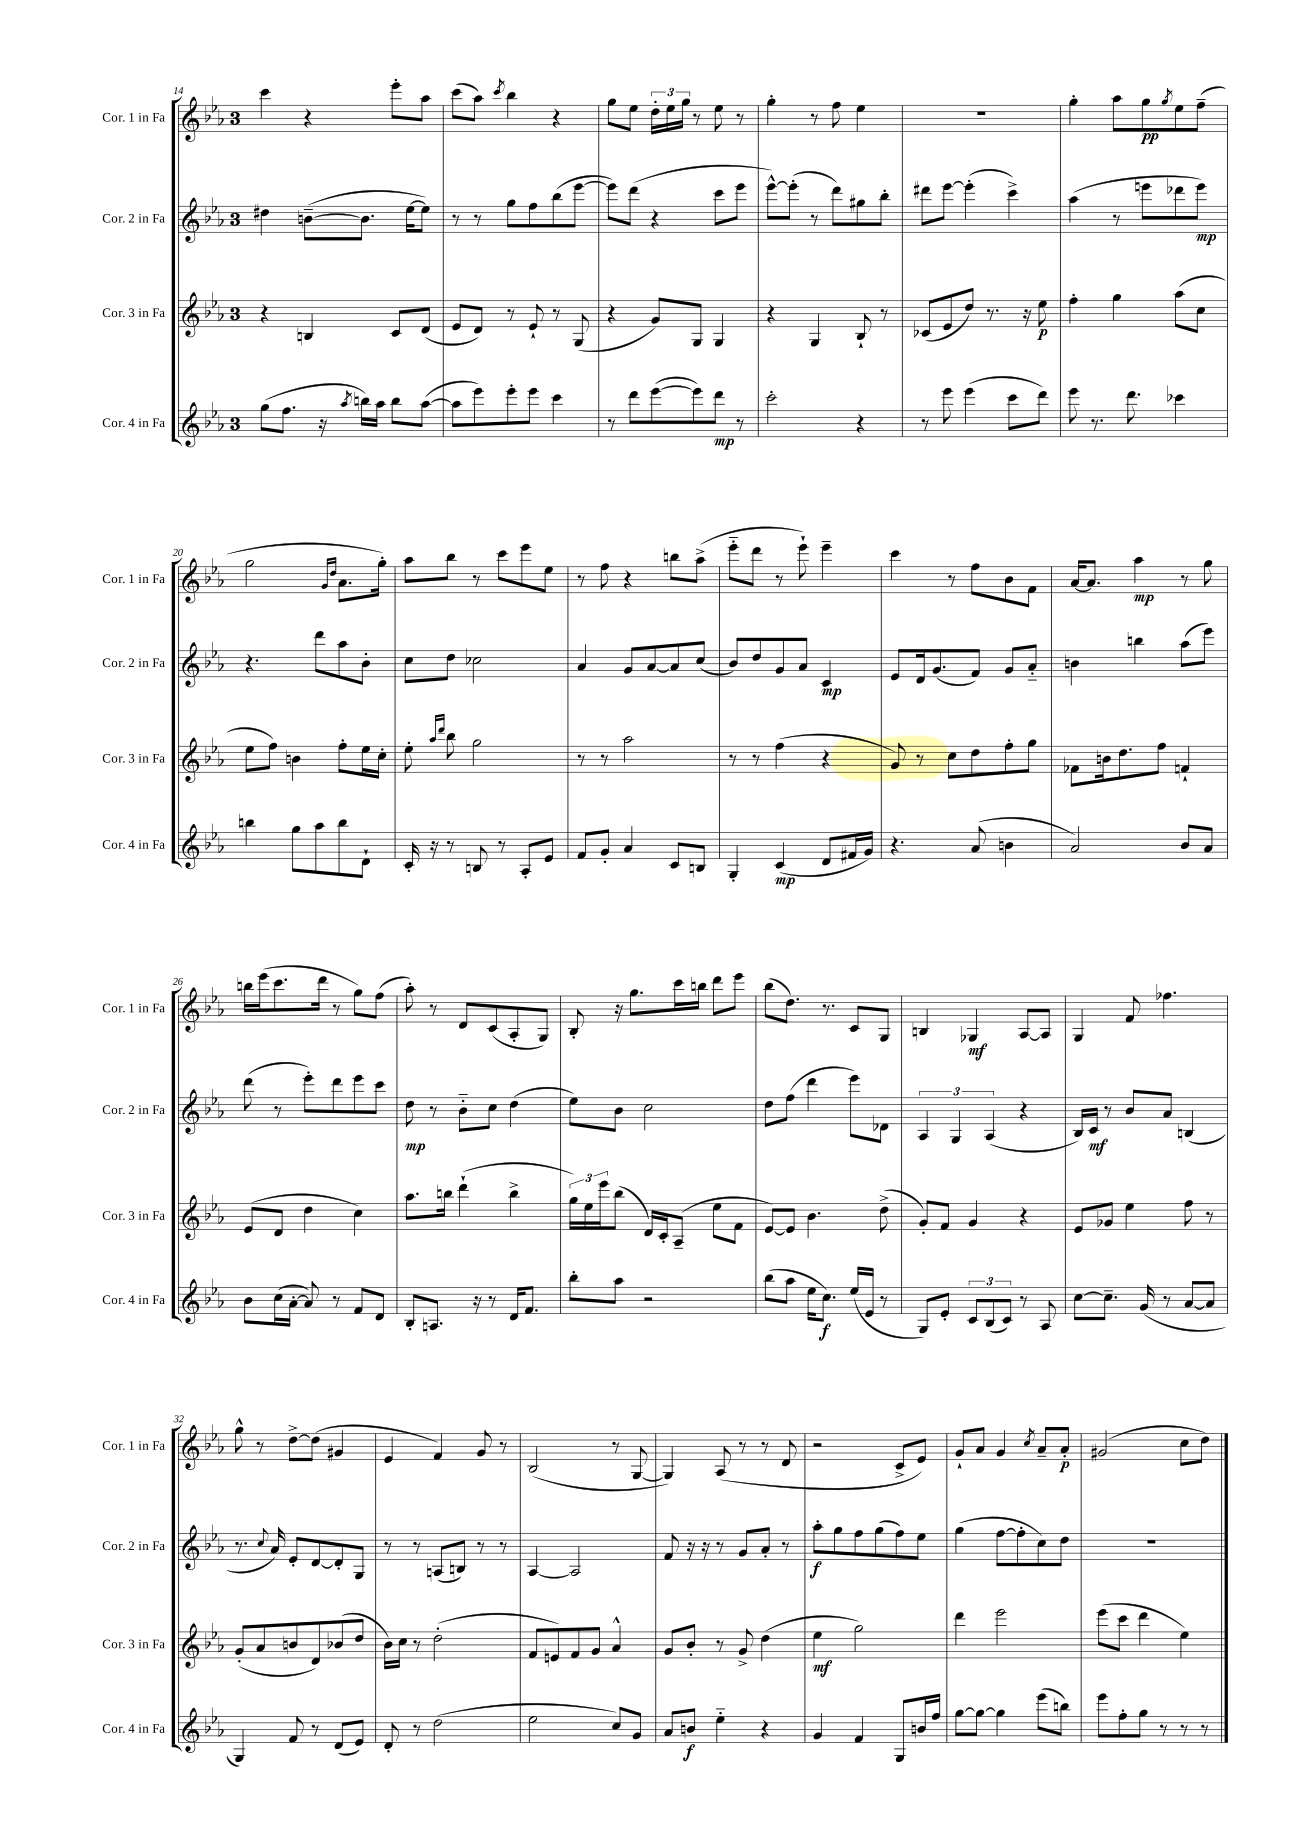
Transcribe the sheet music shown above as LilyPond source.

<<
\new StaffGroup <<
\new Staff = "s0" \with { instrumentName = "Cor. 1 in Fa" shortInstrumentName = "Cor. 1 in Fa" } {
    \clef treble \key ees \major \once \override Staff.TimeSignature.style = #'single-digit \time 3/4
    c'''4 r4 ees'''8-. aes''8 |
    c'''8( aes''8) \acciaccatura { c'''8 } bes''4 r4 |
    g''8 ees''8 \tuplet 3/2 { d''16-. ees''16 g''16 } r8 ees''8 r8 |
    g''4-. r8 f''8 ees''4 |
    R2. |
    g''4-. aes''8 g''8\pp \acciaccatura { g''8 } ees''8 f''8--( |
    g''2 \grace { g'16 d''16 } aes'8. g''16-.) |
    aes''8 bes''8 r8 c'''8 ees'''8 ees''8 |
    r8 f''8 r4 b''8 aes''8->( |
    ees'''8-_ d'''8 r8 ees'''8-!) ees'''4-- |
    c'''4 r8 f''8 bes'8 f'8 |
    aes'16~ aes'8. aes''4\mp r8 g''8 |
    b''16 ees'''16( c'''8. d'''16 r8 g''8) f''8( |
    aes''8-.) r8 d'8 c'8( aes8-. g8) |
    bes8-. r16 g''8. c'''16 b''16 d'''8 ees'''8 |
    bes''8( d''8.) r8. c'8 g8 |
    b4 ges4\mf aes8~ aes8 |
    g4 f'8 fes''4. |
    g''8-^ r8 d''8~-> d''8( gis'4 |
    ees'4 f'4) g'8 r8 |
    bes2( r8 g8~ |
    g4) aes8( r8 r8 d'8 |
    r2 c'8-> ees'8) |
    g'8-! aes'8 g'4 \acciaccatura { c''8 } aes'8-- aes'8-.\p |
    gis'2( c''8 d''8) \bar "|." |
}
\new Staff = "s1" \with { instrumentName = "Cor. 2 in Fa" shortInstrumentName = "Cor. 2 in Fa" } {
    \clef treble \key ees \major \once \override Staff.TimeSignature.style = #'single-digit \time 3/4
    dis''4 b'8~--( b'8. ees''16~ ees''8) |
    r8 r8 g''8 f''8 bes''8( ees'''8~ |
    ees'''8) d'''8( r4 c'''8 ees'''8 |
    ees'''8~-^) ees'''8-.( r8 d'''8) gis''8 bes''8-. |
    dis'''8 ees'''8~ ees'''4-.( c'''4->) |
    aes''4( r8 e'''8 des'''8 e'''8\mp) |
    r4. d'''8 aes''8 bes'8-. |
    c''8 d''8 ces''2 |
    aes'4 g'8 aes'8~ aes'8 c''8( |
    bes'8) d''8 g'8 aes'8 c'4\mp |
    ees'8 d'16 g'8.( f'8) g'8 aes'8-_ |
    b'4 b''4 aes''8( ees'''8) |
    d'''8( r8 ees'''8-.) d'''8 ees'''8 c'''8 |
    d''8\mp r8 bes'8-_ c''8 d''4( |
    ees''8) bes'8 c''2 |
    d''8 f''8( d'''4 ees'''8) des'8 |
    \tuplet 3/2 { aes4 g4 aes4( } r4 |
    bes16) c'16\mf r8 bes'8 aes'8 b4( |
    r8. \appoggiatura { c''8 } aes'16) ees'8-. d'8~ d'8-. g8 |
    r8 r8 a8( b8) r8 r8 |
    aes4~ aes2 |
    f'8 r16 r16 r8 g'8 aes'8-. r8 |
    aes''8-.\f g''8 f''8 g''8( f''8) ees''8 |
    g''4( f''8~ f''8-. c''8) d''8 |
    R2. \bar "|." |
}
\new Staff = "s2" \with { instrumentName = "Cor. 3 in Fa" shortInstrumentName = "Cor. 3 in Fa" } {
    \clef treble \key ees \major \once \override Staff.TimeSignature.style = #'single-digit \time 3/4
    r4 b4 c'8 d'8( |
    ees'8 d'8) r8 ees'8-! r8 g8( |
    r4 g'8) g8 g4 |
    r4 g4 bes8-! r8 |
    ces'8( ees'8 d''8) r8. r16 ees''8\p |
    f''4-. g''4 aes''8( c''8 |
    ees''8 f''8) b'4 f''8-. ees''16 c''16-. |
    ees''8-. \grace { aes''16 d'''16 } bes''8 g''2 |
    r8 r8 aes''2 |
    r8 r8 f''4( r4 |
    g'8) r8 c''8 d''8 f''8-. g''8 |
    fes'8 b'16 d''8. f''8 f'4-! |
    ees'8( d'8 d''4 c''4) |
    aes''8. b''16 d'''4-!( b''4-> |
    \tuplet 3/2 { g''16) ees''16 ees'''16 } bes''8( d'16) c'16-. aes8--( ees''8 f'8 |
    ees'8~) ees'8 bes'4. d''8->( |
    g'8-.) f'8 g'4 r4 |
    ees'8 ges'8 ees''4 f''8 r8 |
    g'8-.( aes'8 b'8 d'8) bes'8( d''8 |
    bes'16) c''16 r8 d''2-.( |
    f'8 e'8) f'8 g'8 aes'4-^ |
    g'8 bes'8-. r8 g'8-> d''4( |
    ees''4\mf g''2) |
    d'''4 ees'''2 |
    ees'''8( c'''8 d'''4 ees''4) \bar "|." |
}
\new Staff = "s3" \with { instrumentName = "Cor. 4 in Fa" shortInstrumentName = "Cor. 4 in Fa" } {
    \clef treble \key ees \major \once \override Staff.TimeSignature.style = #'single-digit \time 3/4
    g''8( f''8. r16 \acciaccatura { aes''8 } b''16) aes''16 b''8 aes''8~( |
    aes''8 ees'''8) ees'''8-. ees'''8 c'''4 |
    r8 d'''8 ees'''8~( ees'''8) d'''8\mp r8 |
    c'''2-. r4 |
    r8 ees'''8 ees'''4( c'''8 d'''8) |
    ees'''8 r8. d'''8. ces'''4 |
    b''4 g''8 aes''8 b''8 d'8-! |
    c'16-. r16 r8 b8 r8 aes8-. ees'8 |
    f'8 g'8-. aes'4 c'8 b8 |
    g4-. c'4\mp( d'8 fis'16 g'16) |
    r4. aes'8( b'4 |
    aes'2) bes'8 aes'8 |
    bes'8 c''16( aes'16~-. aes'8) r8 f'8 d'8 |
    bes8-. a8. r16 r8 d'16 f'8. |
    bes''8-. aes''8 r2 |
    bes''8( aes''8 ees''16 c''8.\f) ees''16( ees'16 r8 |
    g8) ees'8-. \tuplet 3/2 { c'8 bes8( c'8) } r8 aes8 |
    c''8~ c''8.-- g'16( r8 aes'8~ aes'8 |
    g4) f'8 r8 d'8( ees'8) |
    d'8-. r8 d''2( |
    ees''2 c''8) g'8 |
    aes'8 b'8\f ees''4-_ r4 |
    g'4 f'4 g8 b'16 f''16 |
    g''8~ g''8~ g''4 ees'''8( b''8) |
    ees'''8 f''8-. g''8 r8 r8 r8 \bar "|." |
}
>>
>>
\layout { \context { \Score currentBarNumber = #14 } }
